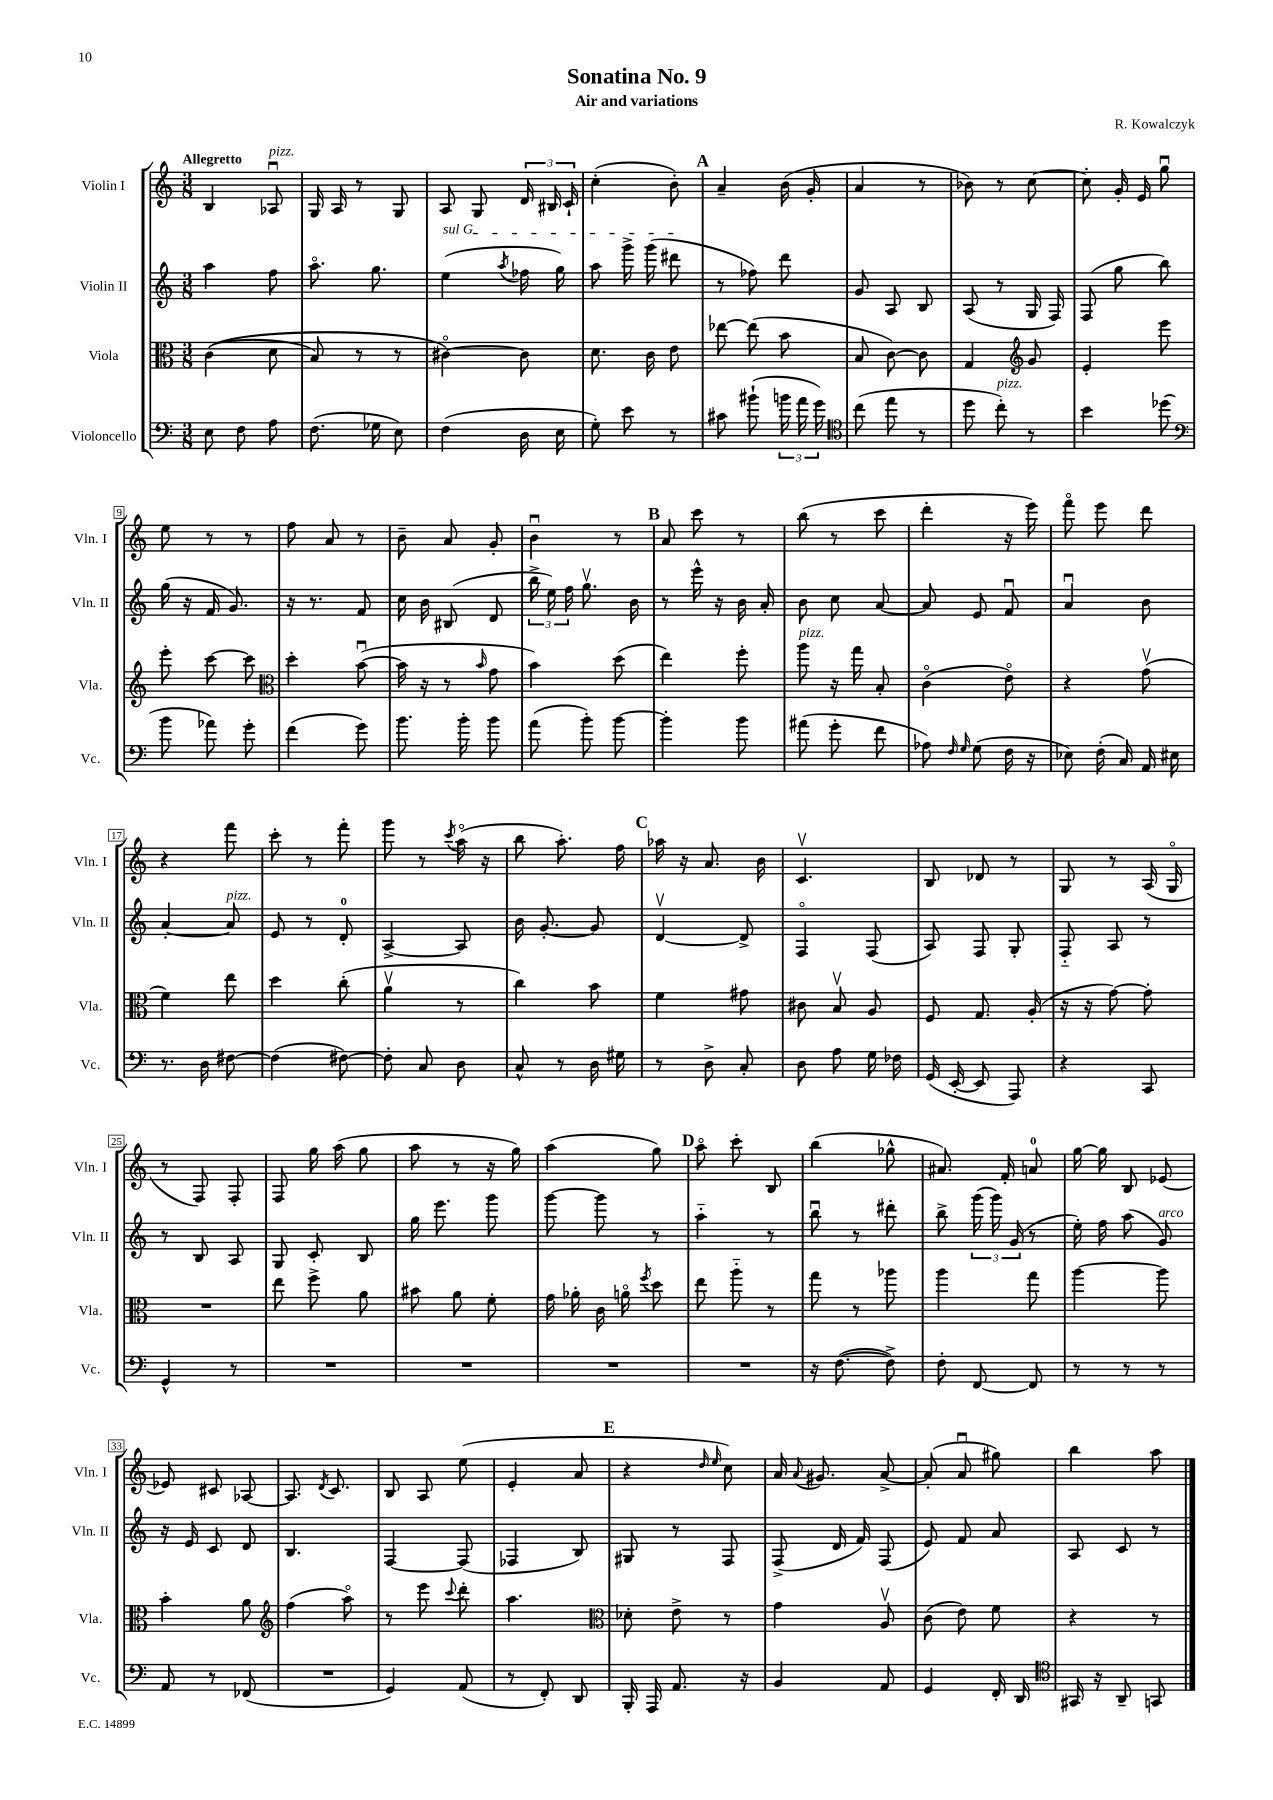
\header { title = "Sonatina No. 9" composer = "R. Kowalczyk" subtitle = "Air and variations" }
<<
\new StaffGroup <<
\new Staff = "s0" \with { instrumentName = "Violin I" shortInstrumentName = "Vln. I" } {
    \clef treble \key c \major \numericTimeSignature \time 3/8 \tempo "Allegretto"
    \autoBeamOff b4 aes8\downbow^\markup { \italic "pizz." } |
    g16 a16 r8 g8 |
    a8 g8 \tuplet 3/2 { d'16 bis16 c'16-! } |
    c''4-.( b'8-.) |
    \mark \markup { \bold "A" } a'4-- b'16( g'16-. |
    a'4 r8 |
    bes'8) r8 c''8~ |
    c''8-. g'16-. e'16 g''8\downbow |
    e''8 r8 r8 |
    f''8 a'8 r8 |
    b'8-- a'8 g'8-. |
    b'4\downbow r8 |
    \mark \markup { \bold "B" } a'8 c'''8 r8 |
    b''8( r8 c'''8 |
    d'''4-. r16 e'''16) |
    f'''8\flageolet e'''8 d'''8 |
    r4 f'''8 |
    c'''8-. r8 f'''8-. |
    g'''8 r8 \acciaccatura { c'''8 } a''16\flageolet( r16 |
    b''8 a''8.-.) f''16 |
    \mark \markup { \bold "C" } aes''16 r16 a'8. b'16 |
    c'4.\upbow |
    b8 des'8 r8 |
    g8 r8 a16( g16\flageolet |
    r8 f8) f8-. |
    f8 g''16 a''16( g''8 |
    a''8 r8 r16 g''16) |
    a''4( g''8) |
    \mark \markup { \bold "D" } a''8\flageolet c'''8-. b8 |
    b''4( ges''8-^ |
    ais'8.) f'16-. a'8-0 |
    g''16~ g''16 b8 ees'8~ |
    ees'8 cis'8 aes8~ |
    aes8. \acciaccatura { d'8 } c'8. |
    b8 a8 e''8( |
    e'4-. a'8 |
    \mark \markup { \bold "E" } r4 \grace { d''16 e''16 } c''8) |
    a'16 \appoggiatura { a'8 } gis'8. a'8~-> |
    a'8-.( a'8\downbow gis''8) |
    b''4 a''8 \bar "|." |
}
\new Staff = "s1" \with { instrumentName = "Violin II" shortInstrumentName = "Vln. II" } {
    \clef treble \key c \major \numericTimeSignature \time 3/8
    \autoBeamOff a''4 f''8 |
    a''8.\flageolet g''8. |
    \once \override TextSpanner.bound-details.left.text = \markup { \italic "sul G" } e''4\startTextSpan( \acciaccatura { a''8 } fes''16 g''16) |
    a''8 g'''16-> g'''16( dis'''8\stopTextSpan |
    \mark \markup { \bold "A" } r8 fes''8) d'''8 |
    g'8 a8 b8 |
    a8( r8 g16 f16) |
    f8( g''8 b''8) |
    g''16( r16 f'16 g'8.) |
    r16 r8. f'8 |
    c''16 b'16 bis8( d'8 |
    \tuplet 3/2 { b''16-> e''16) f''16 } g''8.\upbow b'16 |
    \mark \markup { \bold "B" } r8 e'''16-^ r16 b'16 a'16-. |
    b'8 c''8 a'8~ |
    a'8 e'8 f'8\downbow |
    a'4\downbow b'8 |
    a'4~-. a'8^\markup { \italic "pizz." } |
    e'8 r8 d'8-0-. |
    a4~-> a8 |
    b'16 g'8.~-. g'8 |
    \mark \markup { \bold "C" } d'4~\upbow d'8-> |
    f4\flageolet f8( |
    a8) f8 g8-. |
    f8-_ a8 r8 |
    r8 b8 a8 |
    g8 c'8-. b8 |
    g''16 e'''8. g'''8 |
    g'''8~ g'''8 r8 |
    \mark \markup { \bold "D" } a''4-_ r8 |
    b''8\downbow r8 dis'''8-. |
    b''8-> \tuplet 3/2 { g'''16( g'''16) g'16( } r8 |
    e''16-.) f''16 a''8( g'8^\markup { \italic "arco" }) |
    r16 e'16 c'8 d'8 |
    b4. |
    f4~ f8( |
    fes4 b8) |
    \mark \markup { \bold "E" } gis8 r8 f8 |
    f8->( d'16 f'16) f8( |
    e'8) f'8 a'8 |
    a8 c'8 r8 \bar "|." |
}
\new Staff = "s2" \with { instrumentName = "Viola" shortInstrumentName = "Vla." } {
    \clef alto \key c \major \numericTimeSignature \time 3/8
    \autoBeamOff c'4(\( d'8 |
    b8) r8 r8 |
    cis'4~\flageolet\) cis'8 |
    d'8. c'16 e'8 |
    \mark \markup { \bold "A" } ees''8~ ees''8( b'8 |
    b8 c'8~) c'8 |
    g4 \clef treble g'8 |
    e'4-. e'''8 |
    e'''8-. c'''8~ c'''8 |
    \clef alto d''4-. b'8~\downbow( |
    b'16 r16 r8 \grace { b'16 } g'8 |
    b'4) d''8( |
    \mark \markup { \bold "B" } e''4) f''8-. |
    a''8^\markup { \italic "pizz." } r16 g''16 b8-. |
    c'4\flageolet( e'8\flageolet) |
    r4 g'8\upbow( |
    f'4) e''8 |
    d''4 c''8-.( |
    a'4\upbow r8 |
    c''4) b'8 |
    \mark \markup { \bold "C" } f'4 gis'8 |
    cis'8 b8\upbow a8 |
    f8 g8. a16-.( |
    r16 r16 g'8~) g'8-. |
    R4. |
    e''8 f''8-> a'8 |
    bis'8 a'8 f'8-. |
    g'16 aes'16-. c'16 a'16\flageolet \acciaccatura { f''8 } d''8 |
    \mark \markup { \bold "D" } e''8 a''8-_ r8 |
    g''8 r8 aes''8 |
    a''4 g''8 |
    a''4~ a''8 |
    b'4-. a'8 |
    \clef treble f''4( a''8\flageolet) |
    r8 e'''8 \appoggiatura { c'''8 } d'''8-. |
    a''4. |
    \mark \markup { \bold "E" } \clef alto des'8-. e'8-> r8 |
    g'4 a8\upbow |
    c'8( e'8) f'8 |
    r4 r8 \bar "|." |
}
\new Staff = "s3" \with { instrumentName = "Violoncello" shortInstrumentName = "Vc." } {
    \clef bass \key c \major \numericTimeSignature \time 3/8
    \autoBeamOff e8 f8 a8 |
    f8.( ges16 e8) |
    f4( d16 e16 |
    g8-.) e'8 r8 |
    \mark \markup { \bold "A" } cis'8 bis'8-!( \tuplet 3/2 { b'16 a'16 g'16) } |
    \clef tenor c''8( e''8 r8 |
    d''8 c''8-.^\markup { \italic "pizz." }) r8 |
    b'4 des''8( |
    \clef bass b'8 aes'8) g'8-. |
    f'4( g'8) |
    b'8. b'16-. b'8 |
    a'8( b'8-.) b'8~ |
    \mark \markup { \bold "B" } b'4-. b'8 |
    ais'8( g'8-. f'8 |
    aes8) \grace { f16 g16 } g8( f16 r16 |
    ees8) f16-.( c16) a,16 eis16 |
    r8. d16 fis8~ |
    fis4( fis8~) |
    fis8-. c8 d8 |
    c8-^ r8 d16 gis16 |
    \mark \markup { \bold "C" } r8 d8-> c8-. |
    d8 a8 g16 fes16 |
    g,16( e,16~-. e,8 a,,8) |
    r4 c,8 |
    g,4-^ r8 |
    R4. |
    R4. |
    R4. |
    \mark \markup { \bold "D" } R4. |
    r16 f8.~( f8->) |
    f8-. f,8~ f,8 |
    r8 r8 r8 |
    a,8 r8 fes,8( |
    R4. |
    g,4) a,8( |
    r8 f,8-.) d,8 |
    \mark \markup { \bold "E" } b,,16-. a,,16 a,8. r16 |
    b,4 a,8 |
    g,4 f,16-. d,16 |
    \clef tenor gis,16 r16 a,8-- g,8 \bar "|." |
}
>>
>>
\layout { \context { \Score \override BarNumber.stencil = #(make-stencil-boxer 0.1 0.3 ly:text-interface::print) } }
